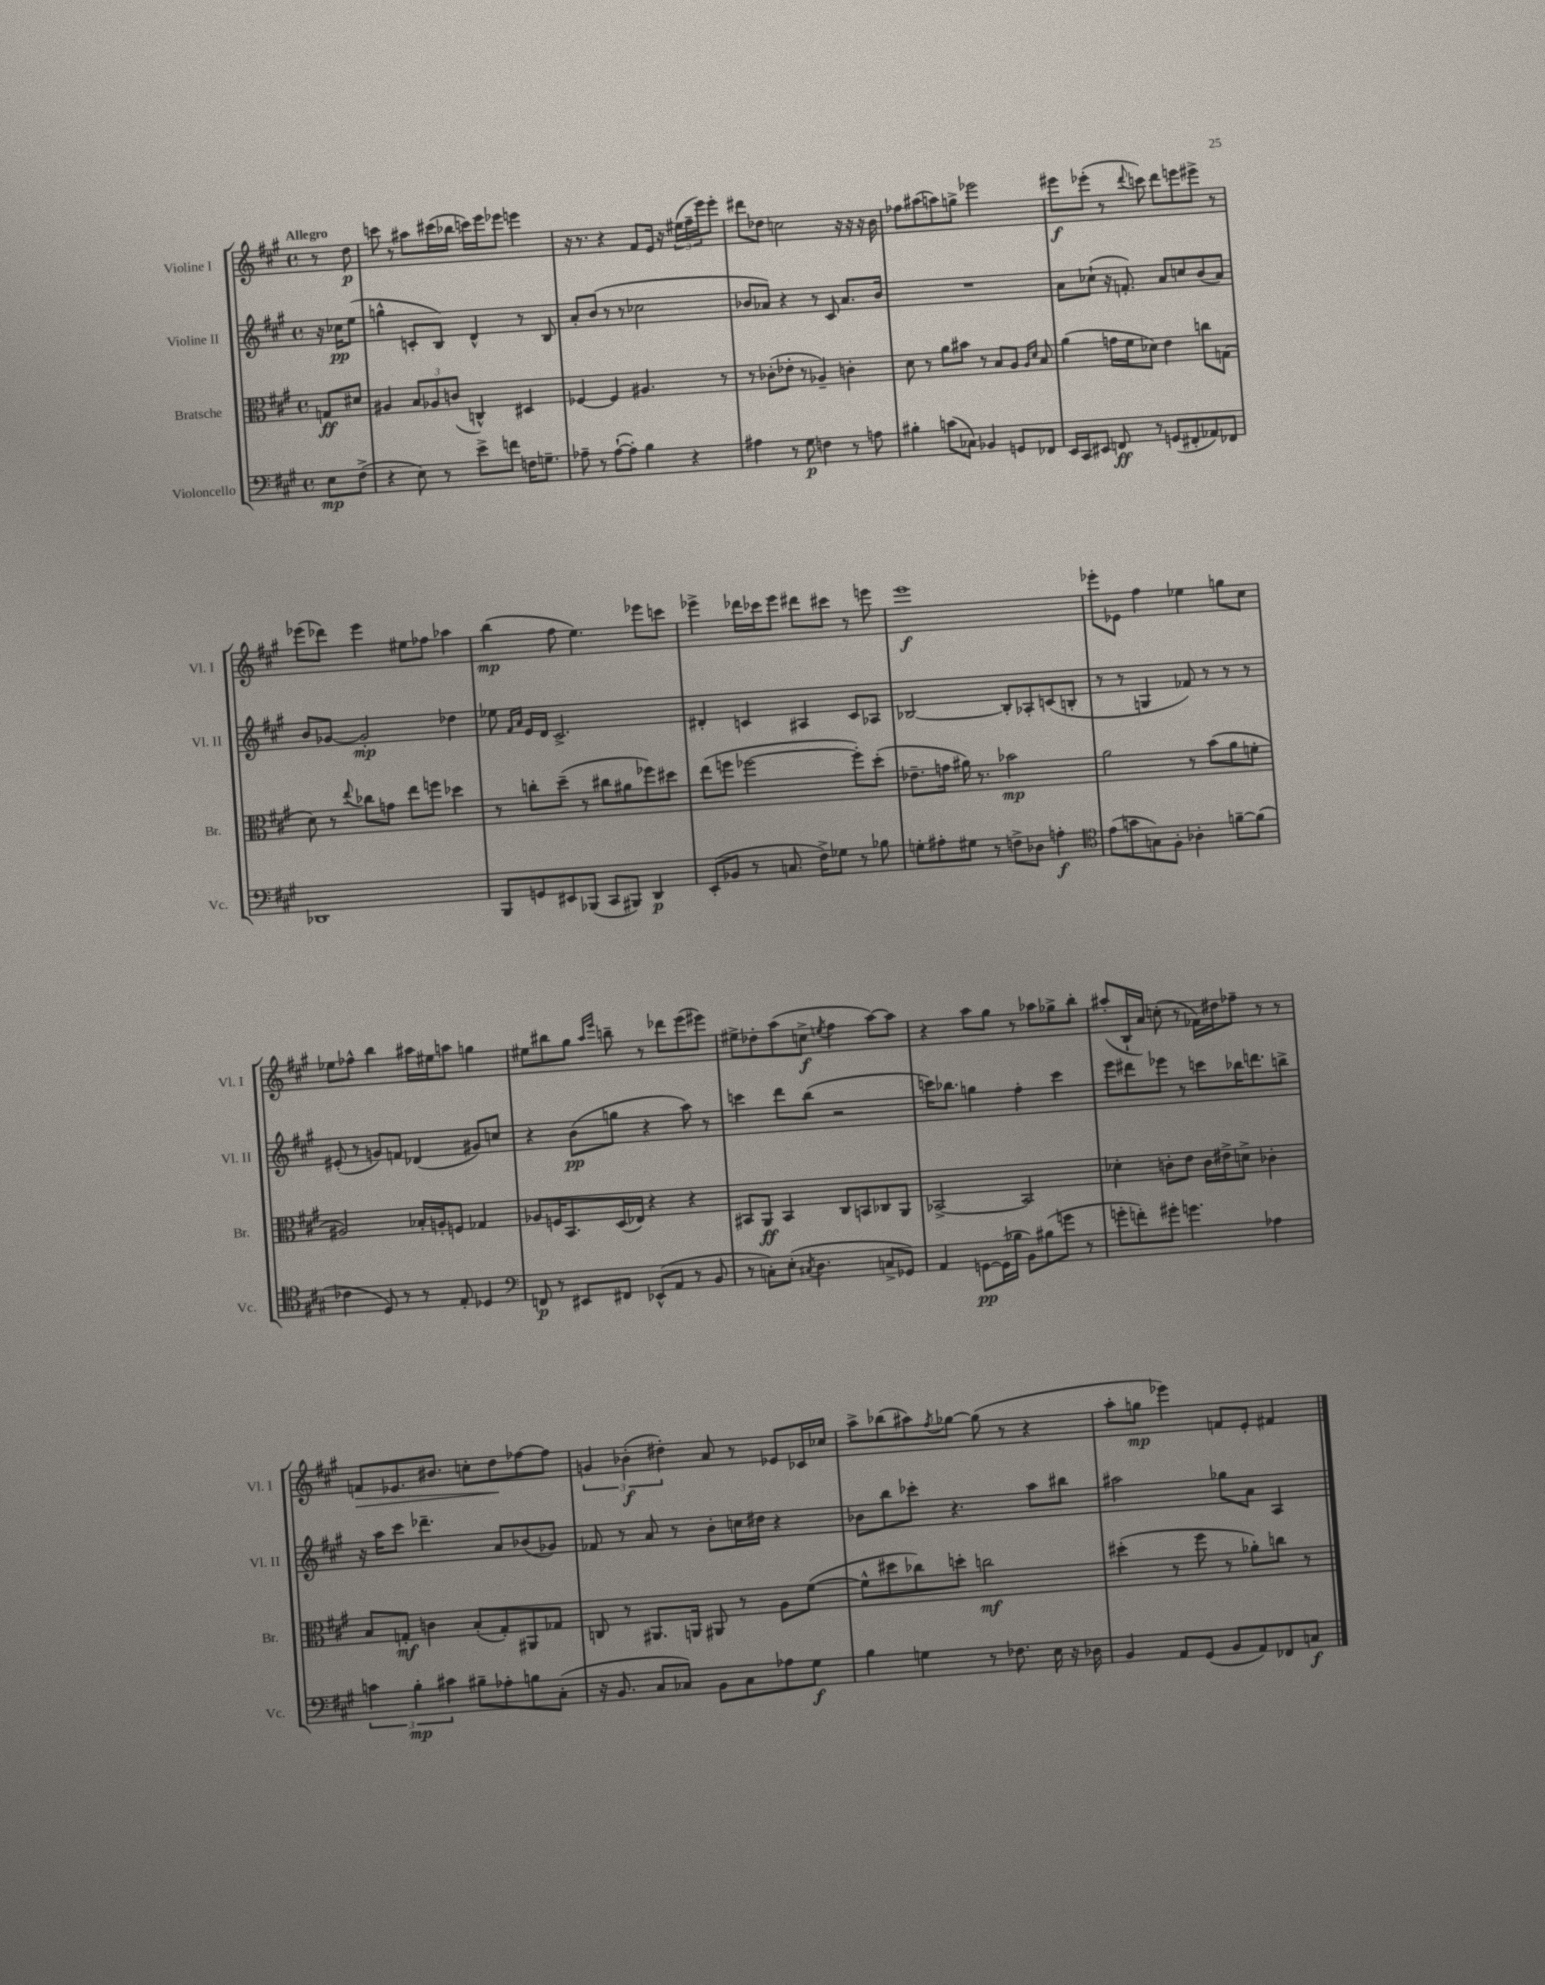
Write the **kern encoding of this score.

**kern	**kern	**kern	**kern
*staff4	*staff3	*staff2	*staff1
*clefF4	*clefC3	*clefG2	*clefG2
*k[f#c#g#]	*k[f#c#g#]	*k[f#c#g#]	*k[f#c#g#]
*M4/4	*M4/4	*M4/4	*M4/4
*met(c)	*met(c)	*met(c)	*met(c)
8E\L	8G/L	16r	8r
.	.	16cc-\LK	.
(8F#^\J	8d#/J	(8ee\J	8dd\
=	=	=	=
4r	4A#/	4gg^^\	8ccc\
.	.	.	8r
8E\)	12B/L	8c'/L	8aa#\L
.	12A-/	.	.
8r	.	8B/J)	(16ccc#\L
.	(12c/J	.	.
.	.	.	16bb-\JJ
8e^\L	4C^^/)	4d^^/	16ccc\LL)
.	.	.	16eee\J
8f\J	.	.	8eee-\J
16F\LK	4D#/	8r	4eee\
8.G~\J	.	.	.
.	.	8B/	.
=	=	=	=
8A-~\	[4F-/	8a'/L	16r
.	.	.	8.r
8r	.	(8b/J	.
([8A-`\L	4F-/]	8r	4r
8A-'\]J)	.	8r	.
4B\	4.A#/	2cc-\	8f#/L
.	.	.	16e/Jk
.	.	.	16r
4r	.	.	(24ee#\LL
.	.	.	24ff#~\
.	.	.	24eee\J)
.	8r	.	8eee'\J
=	=	=	=
4A#\	8r	8b-/L	8ddd#\L
.	(8c-'\L	8a-/J)	8dd-\J
8r	8e-'\J	4r	2cc\
8G#\	8r	.	.
4F\	4A-~/)	8r	.
.	.	8c#/	.
8r	4c'\	8.a-/L	16r
.	.	.	16r
8A\	.	.	16r
.	.	16b-/Jk	16b\
=	=	=	=
4B#'\	8d\	1r	8ff-\L
.	8r	.	(8aa#\
(8c\L	8a\L	.	8aa\)
8C-\J)	8b#\J	.	8gg^\J
4BB-/	8r	.	2eee-\
.	8B/L	.	.
8GG/L	8A/J	.	.
.	16qqA/LL	.	.
.	16qqd/JJ	.	.
8FF-/J	8B/	.	.
=	=	=	=
16EE/LL	(4a\	8a\L	8eee#\L
16CC#/J	.	.	.
8EE#/J	.	(8cc-`\J	(8eee-'\J
8FF/	16g\LL	16r	8r
.	16f#\J	8.f'/)	.
.	.	.	8qqddd/
8r	8d-\J)	.	8ccc\)
(8GG/L	4e\	8a/L	8ddd\L
8FF#'/	.	8cc/	8eee\
8AA-/)	8cc\L	(8b/	8eee#^\J
8FF-/J	(8G\J	8a/J)	8r
=	=	=	=
1DD-	8d\)	8b/L	(8eee-\L
.	8r	[8g-/J	8ddd-\J)
.	8qqee/	.	.
.	8cc-\L	2g-'/]	4eee-\
.	8g\J	.	.
.	8ee\L	.	8ee#\L
.	8ff\J	.	8ff-\J
.	4dd-\	4dd-\	4aa-\
=	=	=	=
8BBB/L	8r	8ee-\	(4bb\
.	.	16qqf#/LL	.
.	.	16qqa/JJ	.
8GG/	8cc'\L	16e/LL	.
.	.	16d/JJ	.
8EE#/	(8dd~\J	2.c#^/	8ff#\
(8BBB-/J	8r	.	4.ee\)
8CC#/L	8cc#\L	.	.
8BBB#/J)	8a#\	.	.
4DD/	8ff-\)	.	8eee-\L
.	8dd#\J	.	8ccc\J
=	=	=	=
(8EE'/L	(8ee\L	4d#'/	4eee-^\
8BB-/J	8ff\J	.	.
8r	[2ff-\	4c/	16ddd-\LL
.	.	.	16ccc-\J
8.C/	.	.	8eee-\J
.	.	4A#/	8ddd#\L
16F#^\LK)	.	.	.
8G-\J	.	.	8ccc#\J
8r	8ff-'\]L)	8c/L	8r
8B-\	(8dd'\J	8A-/J	8eee\
=	=	=	=
8G'\L	8.e-~\L	[2B-/	1eee
8A#'\	.	.	.
.	16g\Jk	.	.
8G#\J	16a#\)	.	.
.	8.r	.	.
8r	.	.	.
8F^\L	2b-\	8B-'/]L	.
8D-\J	.	8A-'/	.
4A'\	.	(8c/	.
.	.	8B'/J	.
=	=	=	=
*clefC4	*	*	*
(8e\L	2a\	8r	8eee-'\L
8g\	.	8r	8e-\J
8G\)	.	4G/	4ff#\
8F#'\J	.	.	.
4A-'\	8r	8f-/)	4ee-\
.	(8b\L	8r	.
[8f~\L	8a\	8r	8gg\L
(8f\]J	8f'\J	8r	8cc#\J
=	=	=	=
4c-\	2A#/)	(8e#'/	8ee-\L
.	.	8r	8ff-^^\J
8D/)	.	8g/L)	4bb\
8r	.	8f/J	.
8r	16B-'/LL	(4d-/	16aa#\LL
.	16A'/J	.	16ee#\J
8E'/	8F/J	.	8aa\J
4D-/	4G-/	8g#/L)	4gg\
.	.	8cc/J	.
=	=	=	=
*clefF4	*	*	*
8FF/	8A-/L	4r	8ee#\L
8r	16F/K	.	8bb#\
.	8.BB/	.	.
8EE#/L	.	(8b\L	8gg#\J
.	.	.	16qqaa/LL
.	.	.	16qqeee/JJ
8FF#/J	(16D/L	8gg\J	8bb~\
.	16E-/JJ)	.	.
(8EE-^^/L	4r	4r	8r
8AA/J	.	.	8ddd-\L
8r	4r	8aa\)	(8eee\
8BB/	.	8r	8eee#\J)
=	=	=	=
8r	8BB#/L	4ccc\	8ee#^\L
8C'\L)	8AA/J	.	8dd-'\
(8E'\J	4BB#/	8ddd\L	(8aa\
8qC#/	.	.	.
4.D\	.	(8bb\J	8cc^\J
.	.	.	8qee/
.	8C#/L	2r	4ff#\
.	8BB/	.	.
8C^/L	8C-/	.	[8aa\L)
8GG-/J)	8AA/J	.	8aa\]J
=	=	=	=
4AA/	[2BB-^/	16ccc\LK)	4r
.	.	8.bb-\J	.
[8GG\L	.	4gg\	8aa\L
(16GG\]L	.	.	8gg#\J
16B-\JJ	.	.	.
8BB\L)	2BB-/]	4ff#'\	8r
(8B#\	.	.	8aa-\L
8g\J	.	4ccc\	8gg-^\
8r	.	.	8bb'\J
=	=	=	=
8g'\L	4d-'\	8eee\L	(8aa#'/L
8f'\)	.	8ddd#\	16B`/L
.	.	.	16a/JJ)
8g#'\J	8c'\L	8eee-\J	(8cc'\
4.g\	8e\J	8r	8r
.	16c\LL	8ccc\L	16f-\LL)
.	16e#^\J	.	16dd#\J
.	8d^\J	16bb-\K	8ff-~\J
.	.	8.ddd\	.
4A-\	4c-'\	.	8r
.	.	8bb^\J	8r
=	=	=	=
6c\	8B/L	16r	8f/L
.	.	16aa\LK	.
.	8G'/J	8ccc#\J	8.e-/
6B'\	.	.	.
.	4c\	4.ddd-~\	.
.	.	.	8.b#/J
6c#\	.	.	.
8B#~\L	(8B'/L	.	8cc'\L
8A-'\	8G'/)	8a/L	8dd\
8B\	8AA#/	(8b-/	[8ff-\
(8C#'\J	8G-/J	8g-/J)	8ff-\]J
=	=	=	=
16r	8C/	8f-/	6g/
8.BB/	.	.	.
.	8r	8r	.
.	.	.	(6b-'\
8C#/L	8.AA#/L	8a/	.
.	.	.	6dd#'\)
8C-/J)	.	8r	.
.	16AA/Jk	.	.
8BB\L	8AA#/	8b'\L	8a/
8C-\	8r	16cc\L	8r
.	.	16dd#\JJ	.
8A-\	8A\L	4r	8e-/L
8G#\J	([8f#\J	.	16c-/L
.	.	.	16cc-/JJ
=	=	=	=
4B\	8f#^^\]L	8b-\L	8aa^\L
.	8dd#\	8bb\	(8bb-\
4G\	8cc-\)	8ccc-'\J	8aa#\)
.	.	.	8qff#/
.	8dd'\J	4.r	[8gg-\J
8r	2cc\	.	(8gg-\]
8.F-\	.	.	8r
.	.	8aa\L	4r
16E\	.	.	.
16r	.	8bb#\J	.
16D-\	.	.	.
=	=	=	=
4BB/	(4dd#'\	2aa#\	8aa'\L
.	.	.	8gg\J
8AA/L	8r	.	4eee-\)
(8GG#/J	8ff#\	.	.
8BB/L	8r	8gg-\L	8f/L
8AA/)	8a-'\L)	8a\J	8e'/J
8FF-/	8cc\J	4A/	4f#/
8C/J	8r	.	.
==	==	==	==
*-	*-	*-	*-
